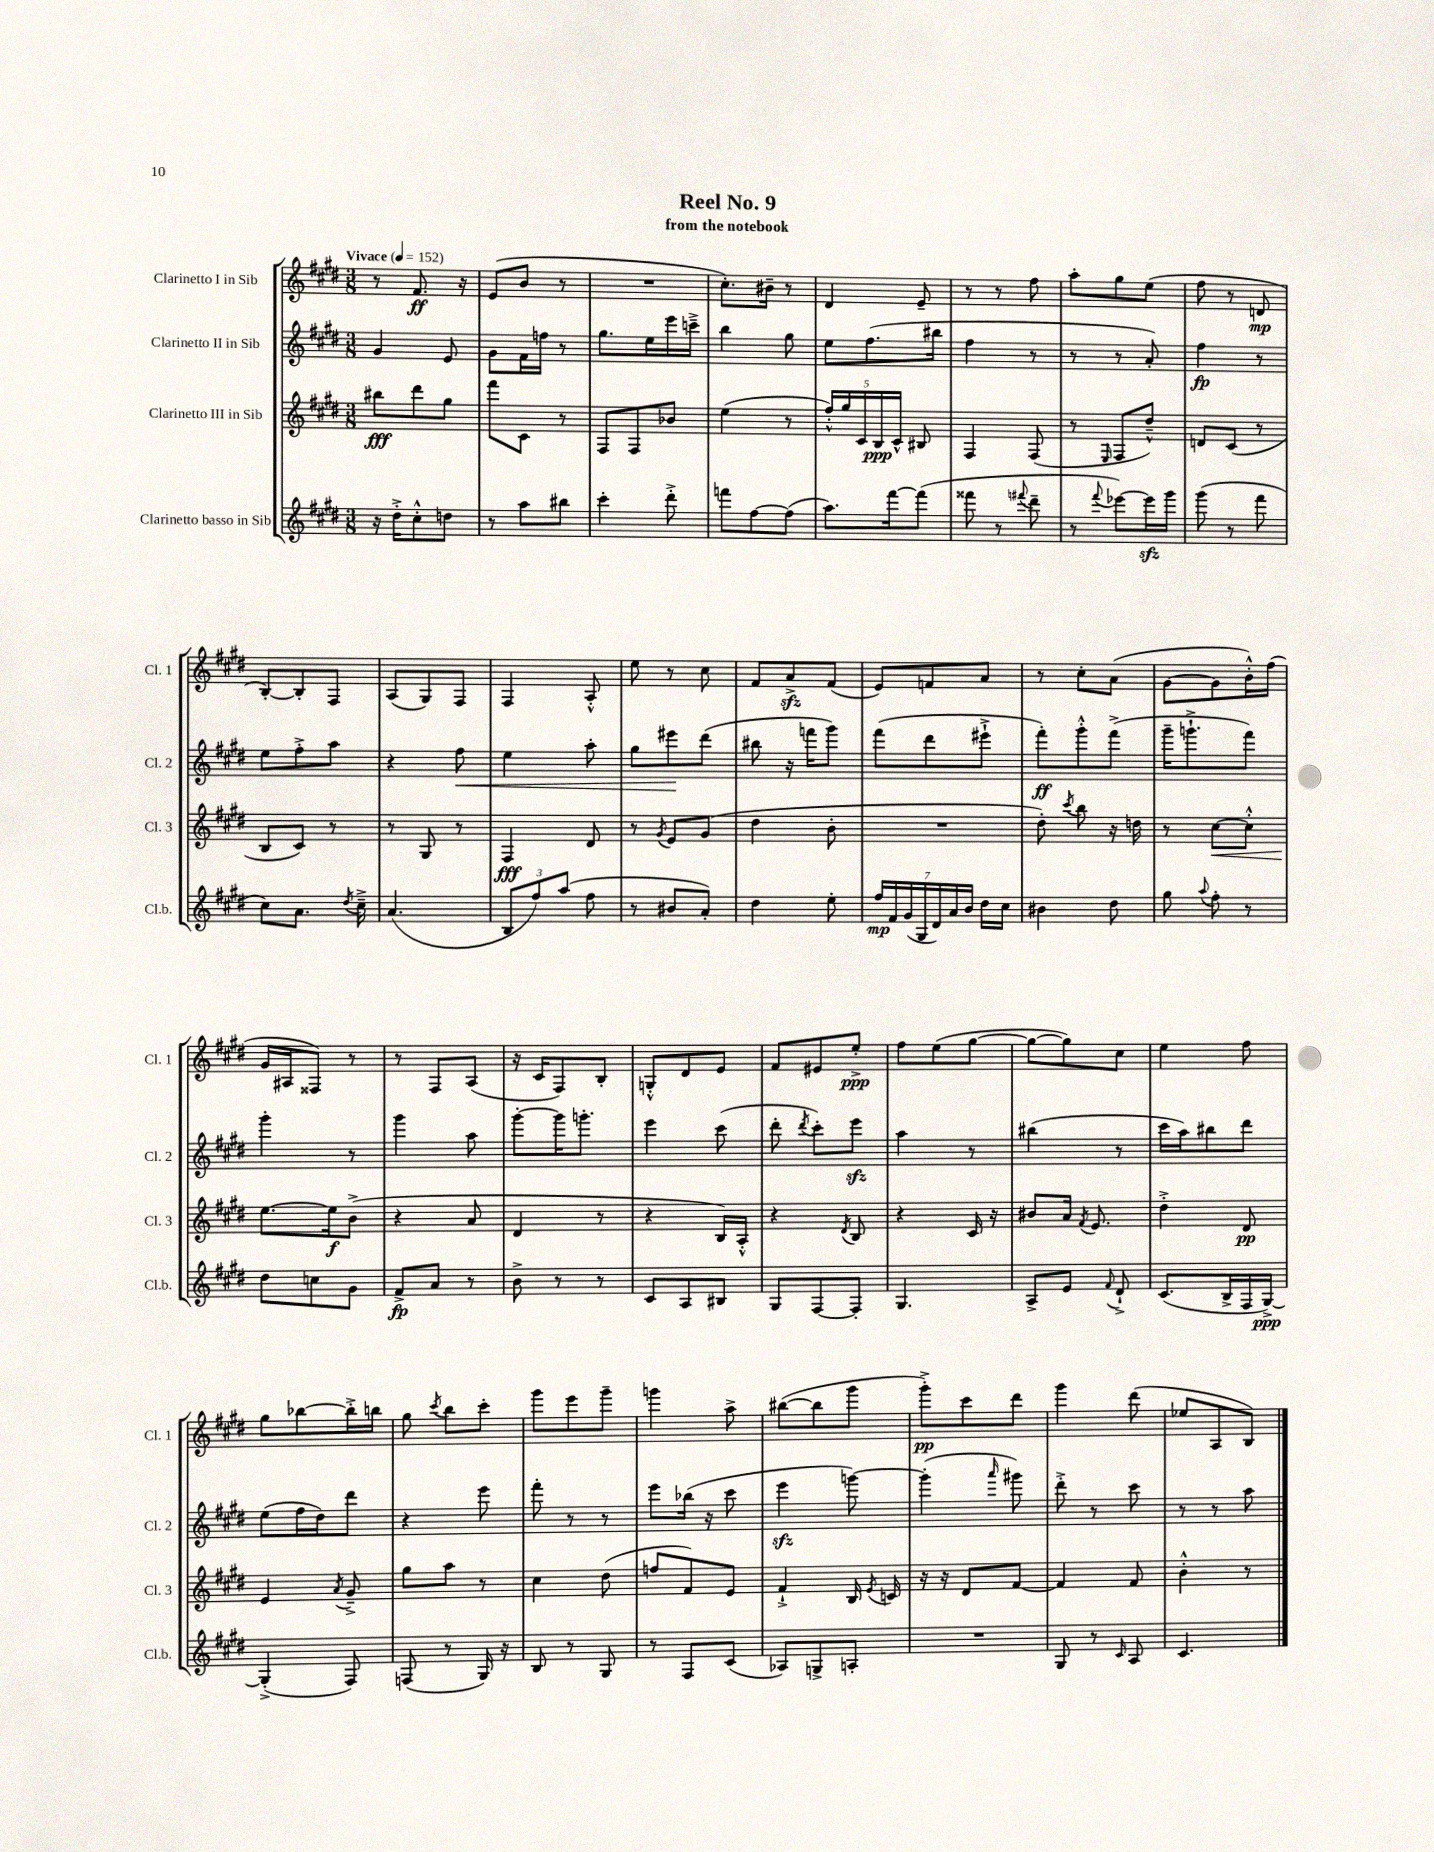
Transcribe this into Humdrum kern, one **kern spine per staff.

**kern	**kern	**kern	**kern
*staff4	*staff3	*staff2	*staff1
*clefG2	*clefG2	*clefG2	*clefG2
*k[f#c#g#d#]	*k[f#c#g#d#]	*k[f#c#g#d#]	*k[f#c#g#d#]
*M3/8	*M3/8	*M3/8	*M3/8
*MM152	*MM152	*MM152	*MM152
16r	8bb#	4g#	8r
16dd#'^	.	.	.
8cc#'^^	8ddd#	.	8.f#
8dd	8gg#	8e	.
.	.	.	16r
=	=	=	=
8r	8fff#	8g#	(8e
8aa	8c#	16f#	8b
.	.	16ff	.
8bb#	8r	8r	8r
=	=	=	=
4ccc#'	8F#	8.gg#	4.r
.	8F#	.	.
.	.	16ee	.
8ddd#'^	8b-	16eee	.
.	.	16ccc~^	.
=	=	=	=
8fff	(4ee	4bb	8.cc#')
[8ff#	.	.	.
.	.	.	16b#~
(8ff#]	8r	8gg#	8r
=	=	=	=
8.aa)	20ff#'^^)	8ee	4d#
.	20gg#	.	.
.	20c#	.	.
.	.	(8.ff#	.
.	20B	.	.
[16fff#	.	.	.
.	20c#^^	.	.
(8fff#]	8B#	.	8e~
.	.	16bb#	.
=	=	=	=
8fff##	4F#	4ff#	8r
8r	.	.	8r
8qqfff#	.	.	.
8ddd#~	(8F#	8r	8ff#
=	=	=	=
8r	8r	8r	8aa'
8qqfff#	16qqE	.	.
[8eee-)	8F#	8r	8gg#
16eee-]	8dd#~^^)	8a')	(8ee
16ggg#	.	.	.
=	=	=	=
(8ggg#	8d	4ff#	8ff#
8r	(8c#	.	8r
8fff#	8r	8r	8d
=	=	=	=
8cc#)	8B	8ee	[8B')
8.a	8c#)	8ff#'^	8B']
.	8r	8aa	8F#
8qdd#	.	.	.
16cc#~^	.	.	.
=	=	=	=
(4.a	8r	4r	(8A
.	8G#	.	8G#)
.	8r	8ff#	8F#
=	=	=	=
12B	4F#	4ee	4F#
12ff#)	.	.	.
(12aa	.	.	.
8ff#	8d#	8aa'	8A'^^
=	=	=	=
8r	8r	8gg#	8ee
.	8qg#	.	.
8b#	8e	8eee#	8r
8a')	(8g#	(8ddd#	8cc#
=	=	=	=
4dd#	4dd#	8bb#	8f#
.	.	16r	8a^
.	.	16fff	.
8ee'	8b'	8ggg#)	(8f#
=	=	=	=
28ff#	4.r	(8fff#	8e)
28f#	.	.	.
(28g#	.	.	.
28G#	.	.	.
.	.	8ddd#	8f
28d#)	.	.	.
28a	.	.	.
28b	.	.	.
16dd#	.	8eee#`^	8a
16cc#	.	.	.
=	=	=	=
4b#	8dd#')	8fff#')	8r
.	8qccc#	.	.
.	8bb	8ggg#'^^	8cc#'
8dd#	16r	(8fff#^	(8a
.	16dd	.	.
=	=	=	=
8gg#	8r	16ggg#~	[8g#
.	.	8.ggg`^	.
8qqaa	.	.	.
8ff#'	[8cc#	.	8g#]
8r	8cc#'^^]	8fff#)	16b'^^)
.	.	.	(16ff#
=	=	=	=
8dd#	[8.ee	4ggg#'	16g#
.	.	.	16A#
8cc	.	.	8F##)
.	16ee]	.	.
8g#	(8b^	8r	8r
=	=	=	=
8f#^	4r	4ggg#	8r
8a	.	.	8F#
8r	8a	8aa	(8A
=	=	=	=
8b^	4d#	[8ggg#'	16r
.	.	.	16c#
8r	.	16ggg#]	8F#)
.	.	8.ggg'	.
8r	8r	.	8B'
=	=	=	=
8c#	4r	4eee	8G'^^
8A	.	.	8d#
8B#	16B)	(8ccc#	8e
.	16A'^^	.	.
=	=	=	=
8G#	4r	8ddd#'	8f#
.	.	8qddd#	.
[8F#	.	8ccc#')	8e#
.	8qd#	.	.
8F#']	8B	8eee	8ee'^
=	=	=	=
4.G#	4r	4aa	8ff#
.	.	.	(8ee
.	16c#	8r	[8gg#
.	16r	.	.
=	=	=	=
8A^	8b#	(4bb#	8gg#_
8e	16a	.	8gg#])
.	8qf#	.	.
.	8.e	.	.
8qqf#	.	.	.
8d#`^	.	8r	8cc#
=	=	=	=
(8.c#	4dd#'^	16ccc#	4ee
.	.	16aa)	.
.	.	8bb#	.
16B^	.	.	.
16F#	8d#	8ddd#	8ff#
[16G#^)	.	.	.
=	=	=	=
(4G#'^]	4e	(8ee	8gg#
.	.	16ff#	[8bb-
.	.	16dd#)	.
.	8qa	.	.
8F#)	8g#~^	8ddd#	16bb-'^]
.	.	.	16bb
=	=	=	=
(8F	8gg#	4r	8gg#
.	.	.	8qccc#
8r	8aa	.	8bb
16G#)	8r	8eee	8ccc#'
16r	.	.	.
=	=	=	=
8B	4cc#	8fff#'	8ggg#
8r	.	8r	8eee
8G#	(8dd#	8r	8ggg#~
=	=	=	=
8r	8ff	8eee	4ggg
8F#	8f#)	(16bb-	.
.	.	16r	.
(8c#	8e	8ccc#	8aa^
=	=	=	=
8A-)	4f#`^	4eee	([8bb#
8G^	.	.	8bb#]
8A'	16B	[8ggg)	8ggg#
.	8qe	.	.
.	16c	.	.
=	=	=	=
4.r	16r	(4ggg']	8ggg#'^)
.	16r	.	.
.	8d#	.	8ccc#
.	.	16qqaaa	.
.	[8f#	8ggg#)	8ddd#
=	=	=	=
8G#	4f#]	8ddd#'^	4ggg#
8r	.	8r	.
16qqc#	.	.	.
8A	8f#	8ccc#	(8ddd#
=	=	=	=
4.c#	4b'^^	8r	8ee-
.	.	8r	8A
.	8r	8aa	8B)
==	==	==	==
*-	*-	*-	*-
